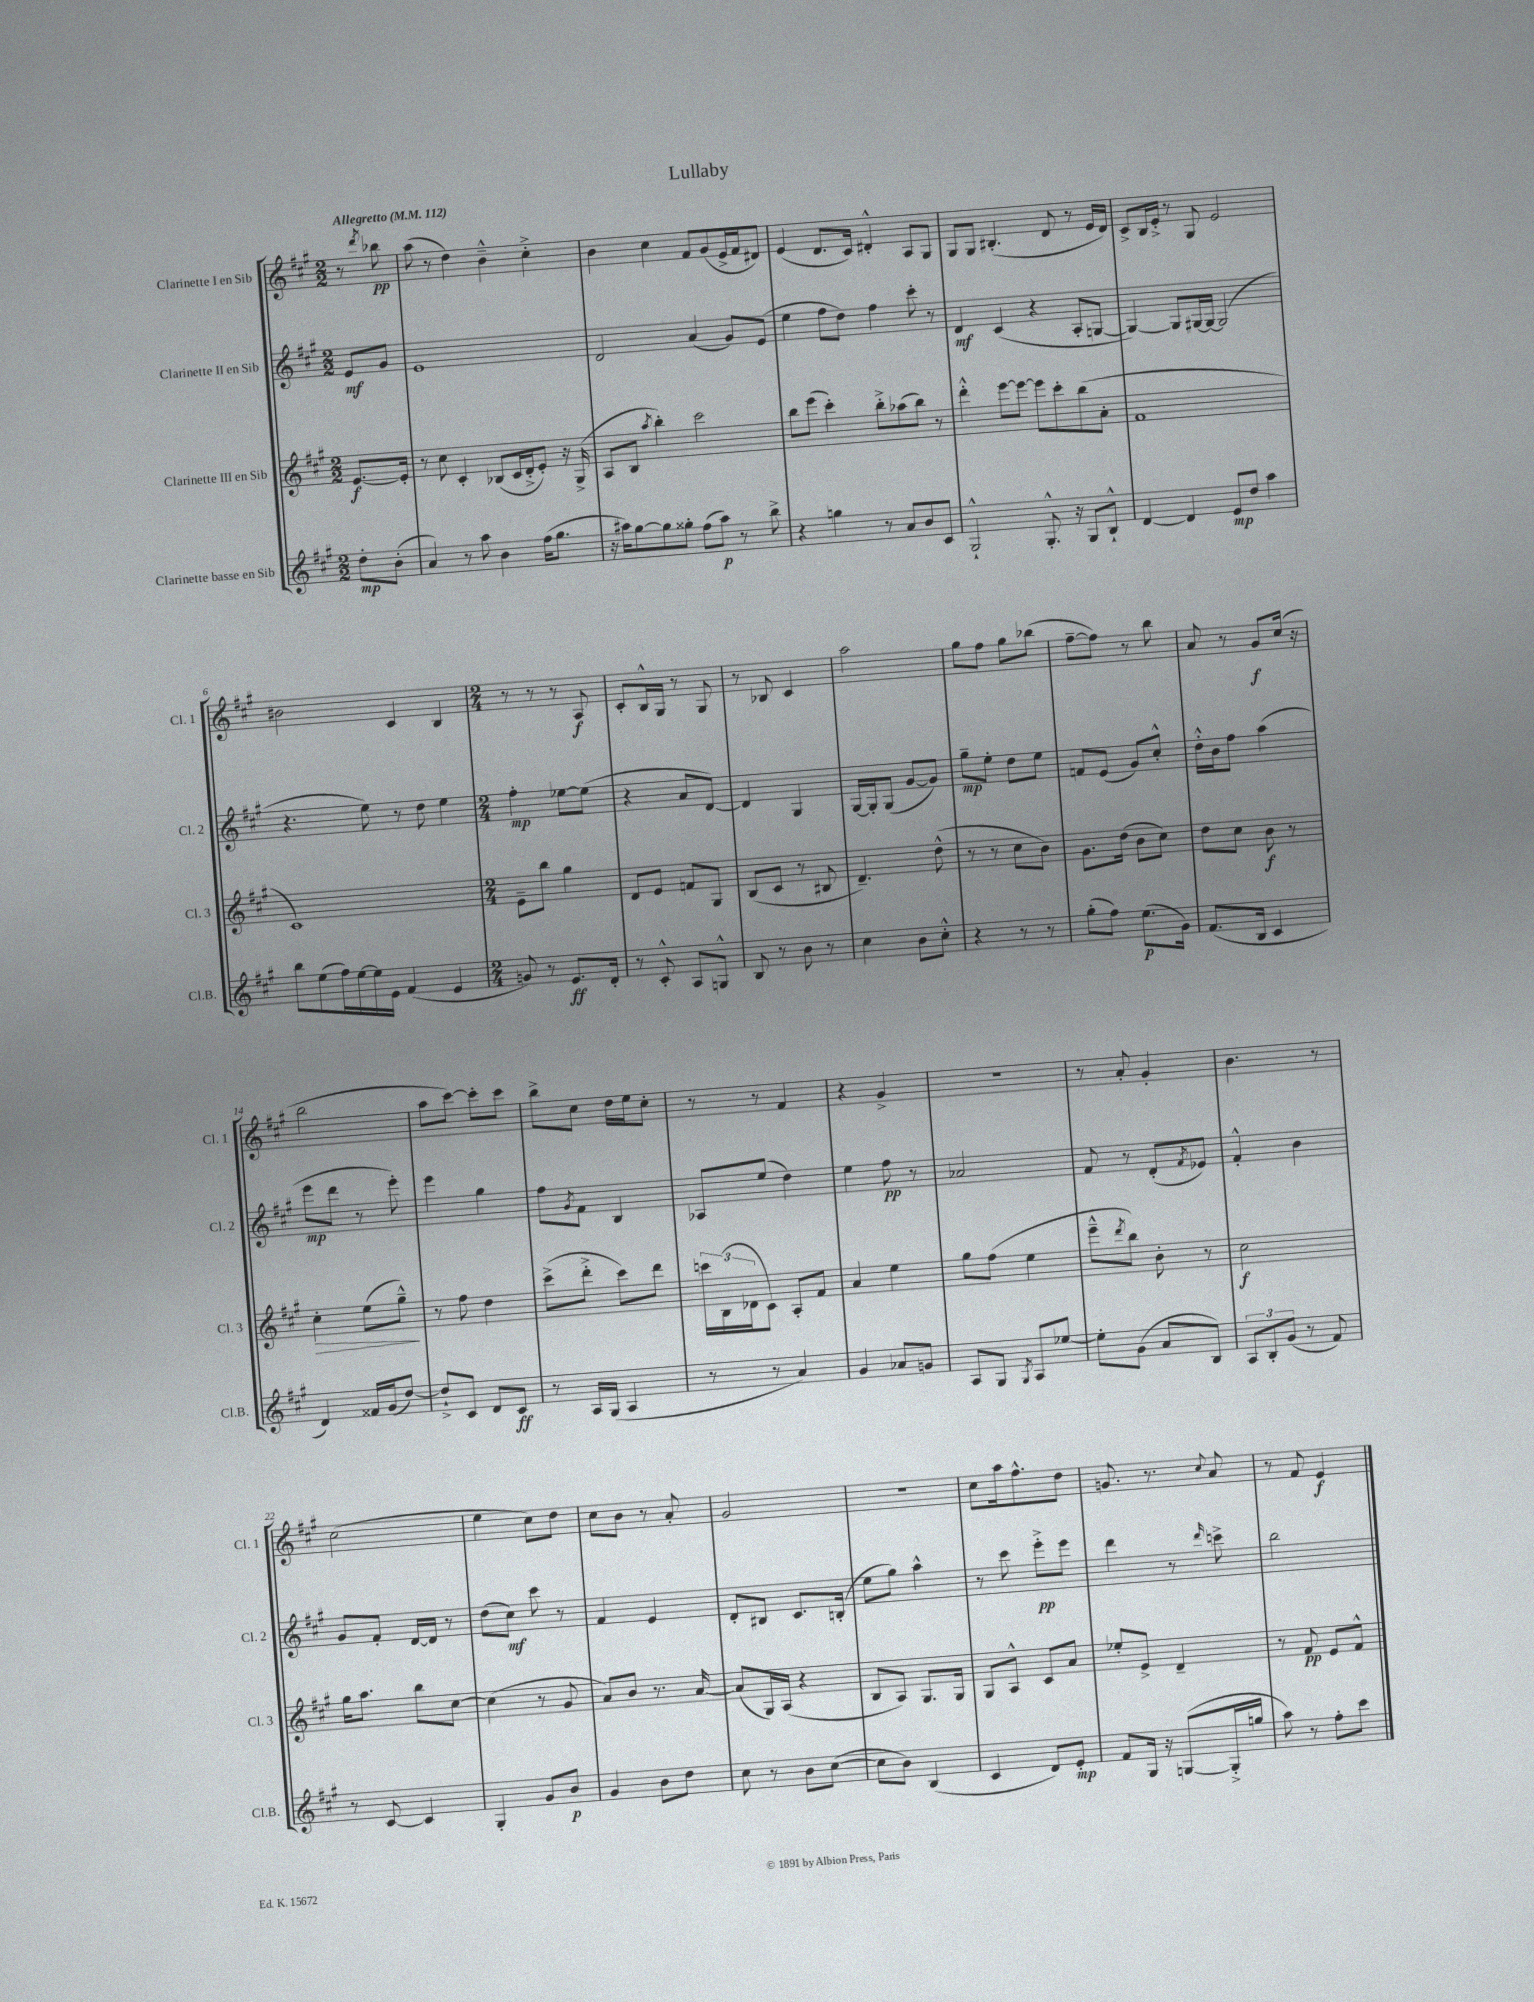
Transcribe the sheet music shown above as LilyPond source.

\header { title = "Lullaby" }
<<
\new StaffGroup <<
\new Staff = "s0" \with { instrumentName = "Clarinette I en Sib" shortInstrumentName = "Cl. 1" } {
    \clef treble \key a \major \numericTimeSignature \time 2/2 \partial 4 \tempo "Allegretto" 4 = 112
    r8 \acciaccatura { d'''8 } bes''8\pp |
    a''8( r8 d''4) b'4---^ cis''4-.-> |
    b'4 cis''4 fis'8 gis'8( e'16-> fis'16 dis'8) |
    e'4( d'8. cis'16) dis'4-.-^ a8 gis8 |
    gis8 gis8 bis4.-.( d'8 r8 e'16 d'16) |
    cis'8-> b16 e'16-.-> r8 gis8 e'2 |
    bis'2 cis'4 b4 |
    \numericTimeSignature \time 2/4 r8 r8 r8 a8\f |
    cis'8-. b16-^ gis16 r8 gis8 |
    r8 bes8 cis'4 |
    a''2 |
    gis''8 fis''8 gis''8 bes''8( |
    fis''8~-- fis''8) r8 b''8 |
    a'8 r8 gis'8\f cis''16( r16 |
    b''2 |
    a''8 cis'''8~) cis'''8-. cis'''8 |
    b''8-> cis''8 d''16 e''16 cis''8-. |
    r8 r8 fis'4 |
    r4 gis'4-> |
    r2 |
    r8 a'8-. gis'4-. |
    b'4. r8 |
    cis''2( |
    e''4 cis''8) d''8 |
    cis''8 b'8 r8 a'8-. |
    gis'2 |
    r2 |
    cis''8 a''16 fis''8.-^ d''8 |
    g'8. r8. \appoggiatura { cis''8 } a'8 |
    r8 fis'8 e'4\f \bar "|." |
}
\new Staff = "s1" \with { instrumentName = "Clarinette II en Sib" shortInstrumentName = "Cl. 2" } {
    \clef treble \key a \major \numericTimeSignature \time 2/2 \partial 4
    e'8\mf gis'8 |
    e'1 |
    d'2 a'4( gis'8) e'8( |
    e''4 fis''8 d''8) fis''4 cis'''8-. r8 |
    d'4\mf cis'4( r4 a8-. g8~ |
    g4~) g8 gis16~ gis16~ gis2( |
    r4. e''8) r8 d''8 e''4 |
    \numericTimeSignature \time 2/4 fis''4-.\mp ees''8~ ees''8( |
    r4 a'8 d'8~) |
    d'4 gis4 |
    gis16~ gis16-. gis8( gis'8~ gis'8) |
    gis''8--\mp e''8-. d''8 e''8 |
    f'8 e'8( gis'8) cis''8-.-^ |
    d''16-.-^ b'16 fis''8 a''4( |
    e'''8\mp d'''8 r8 e'''8-.) |
    e'''4 gis''4 |
    fis''8 \acciaccatura { gis'8 } fis'8 b4 |
    aes8 e''8( d''4) |
    e''4 fis''8\pp r8 |
    aes'2 |
    fis'8 r8 d'8-.( \acciaccatura { fis'8 } ees'8) |
    fis'4-.-^ b'4 |
    gis'8 fis'8-. d'16~ d'16 r8 |
    d''8( cis''8\mf) cis'''8 r8 |
    fis'4 e'4 |
    d'8-. bis8 cis'8. b16-.( |
    e''8 gis''8) a''4-^ |
    r8 cis'''8 e'''8-.->\pp e'''8 |
    d'''4 r8 \grace { d'''16 } c'''8-> |
    b''2 \bar "|." |
}
\new Staff = "s2" \with { instrumentName = "Clarinette III en Sib" shortInstrumentName = "Cl. 3" } {
    \clef treble \key a \major \numericTimeSignature \time 2/2 \partial 4
    e'8.~\f e'16-. |
    r8 cis''8 cis'4-. bes8( cis'16 d'16-.-> e'8-.) r16 gis16->( |
    a8 b8 \acciaccatura { a''8 } b''4-.) cis'''2 |
    b''8 e'''8( cis'''4-.) b''8-.-> aes''8( b''8) r8 |
    d'''4-.-^ e'''8~ e'''8~ e'''8 cis'''8-. b''8( a'8-. |
    fis'1 |
    cis'1) |
    \numericTimeSignature \time 2/4 e'8-- b''8 gis''4 |
    d'8 e'8 f'8 gis8 |
    b8( cis'8 r8 bis8 |
    d'4.--) d''8-^( |
    r8 r8 cis''8 b'8) |
    gis'8. d''16( b'8 cis''8) |
    d''8 cis''8 b'8\f r8 |
    cis''4-.\> e''8( gis''8---^\!) |
    r8 fis''8 d''4 |
    cis'''8->( d'''8-.-> cis'''8) d'''8 |
    \tuplet 3/2 { c'''16 b16( des'16 } cis'8) a8-. fis'8 |
    a'4 e''4 |
    gis''8 fis''8( e''4 |
    e'''8---^ \acciaccatura { d'''8 } b''8) b'8-. r8 |
    cis''2\f |
    gis''16 a''8. b''8 cis''8~ |
    cis''4( r8 gis'8 |
    a'8) b'8 r8. a'16~ |
    a'8( gis16) a16( r4 |
    b8 a8) gis8. gis16 |
    gis8 a8-^ cis'8 a'8 |
    ees''8-. e'8-> d'4-- |
    r8 fis'8\pp e'8 fis'8-^ \bar "|." |
}
\new Staff = "s3" \with { instrumentName = "Clarinette basse en Sib" shortInstrumentName = "Cl.B." } {
    \clef treble \key a \major \numericTimeSignature \time 2/2 \partial 4
    d''8-.\mp b'8-.( |
    a'4) r8 a''8 b'4 fis''16( gis''8. |
    r16 ais''16) gis''8~ gis''8 gisis''8-. fis''8( ais''8\p) r8 b''8-> |
    r4 g''4 r8 a'8 b'8 cis'8 |
    gis2-!-^ gis8.-.-^ r16 gis8 b8-!-^ |
    d'4~ d'4 e'8\mp d''8 a''4 |
    b''8 e''8( fis''16) e''16~ e''16 e'16 fis'4( e'4 |
    \numericTimeSignature \time 2/4 g'8) r8 e'8.\ff d'16-. |
    r8 cis'8-.-^ a8 g8-^ |
    b8 r8 b'8 r8 |
    cis''4 b'8 cis''8-.-^ |
    r4 r8 r8 |
    gis''8-.( fis''8) e''8.\p( gis'16) |
    fis'8.( b16 cis'4 |
    d'4) fisis'16 gis'16( d''8~) |
    d''8-!-> cis'8 d'8 cis'8\ff |
    r8 a16 gis16( a4 |
    r8 r8 a'4) |
    gis'4 aes'8 g'8 |
    a8 gis8 \acciaccatura { gis8 } a8 ees''8~ |
    ees''8-. gis'8( a'8 b8) |
    \tuplet 3/2 { a8 b8-. gis'8( } r8 fis'8) |
    r8 cis'8~ cis'4 |
    gis4-. gis'8 b'8\p |
    gis'4 b'8 d''8 |
    cis''8 r8 b'8 cis''8~( |
    cis''8 b'8) b4( |
    cis'4 d'8) e'8-.\mp |
    fis'8 gis16 r16 g8~( g16-.-> g''16 |
    a''8) r8 fis''8-. cis'''8 \bar "|." |
}
>>
>>
